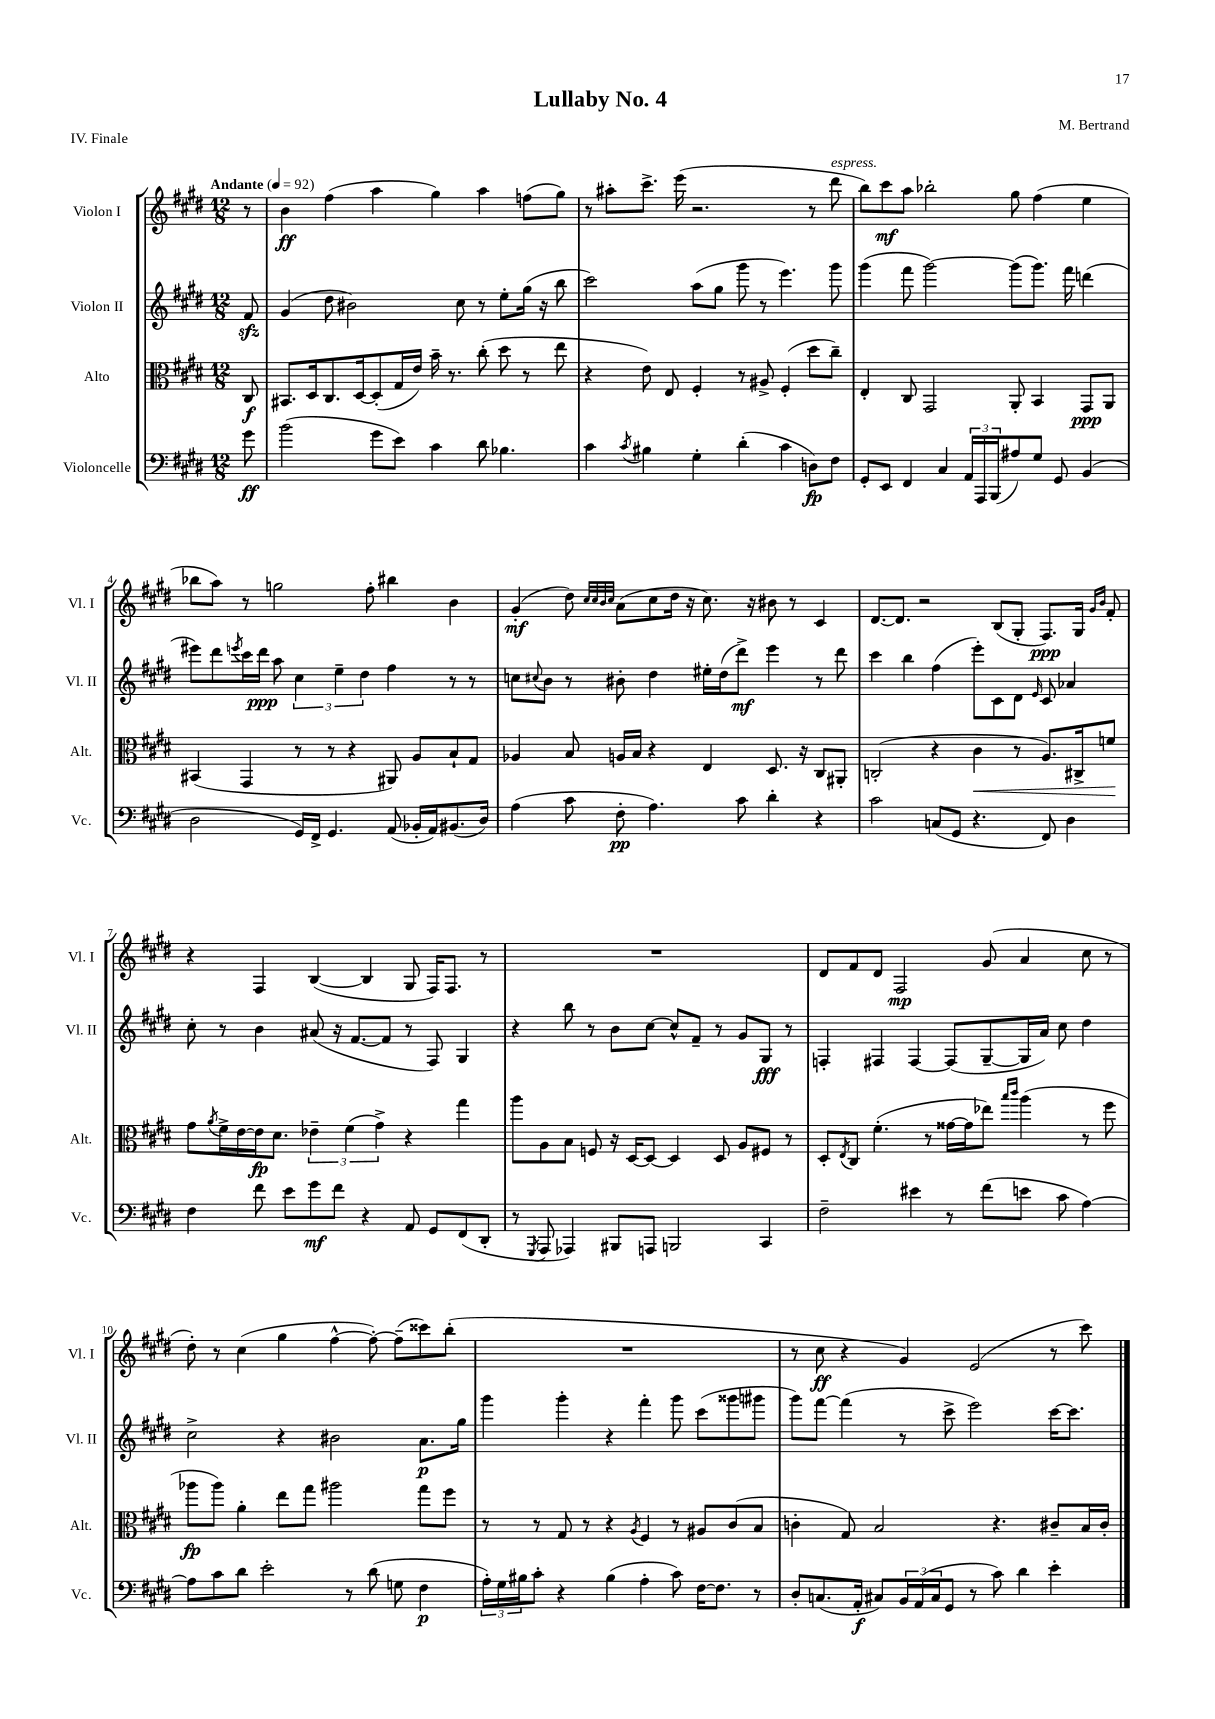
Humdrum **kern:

**kern	**kern	**kern	**kern
*staff4	*staff3	*staff2	*staff1
*clefF4	*clefC3	*clefG2	*clefG2
*k[f#c#g#d#]	*k[f#c#g#d#]	*k[f#c#g#d#]	*k[f#c#g#d#]
*M12/8	*M12/8	*M12/8	*M12/8
*MM92	*MM92	*MM92	*MM92
8g#\	8C#/	8f#/	8r
=	=	=	=
(2b\	8.BB#/L	(4g#/	4b\
.	16D#/k	.	.
.	8.C#/	8dd#\	(4ff#\
.	.	2b#\)	.
.	[16D#/k	.	.
8g#\L	(8D#'/]	.	4aa\
8e\J)	16G#/L	.	.
.	16e/JJ)	.	.
4c#\	16b~\	.	4gg#\)
.	8.r	.	.
.	.	8cc#\	.
8d#\	(8cc#'\	8r	4aa\
4.B-\	8dd#\	8ee'\L	.
.	8r	(16gg#\Jk	(8ff\L
.	.	16r	.
.	8ee\	8bb\	8gg#\J)
=	=	=	=
4c#\	4r	2ccc#\)	8r
.	.	.	8aa#'\L
8qc#/	.	.	.
4B#\	8e\)	.	8.ccc#^\J
.	8E/	.	.
.	.	.	(16eee\
4G#'\	4F#'/	(8aa\L	2.r
.	.	8gg#\J	.
(4d#'\	8r	8ggg#\	.
.	8A#^/	8r	.
4c#\	(4F#'/	4.eee\)	.
8D\L)	8dd#\L	.	8r
8F#\J	8cc#~\J)	8ggg#\	8ddd#\
=	=	=	=
8GG#'/L	4E'/	(4ggg#\	8bb\L)
8EE/J	.	.	8ccc#\
4FF#/	8C#/	8fff#\	8aa\J
.	2GG#/	[2ggg#\)	2bb-'\
4C#/	.	.	.
24AA/LL	.	.	.
24AAA/	.	.	.
(24BBB/J	.	.	.
8A#/)	8AA'/	(8ggg#\]L	8gg#\
8G#/J	4BB/	8.ggg#\J)	(4ff#\
8GG#/	.	.	.
.	.	16fff#\	.
(4BB/	8GG#/L	(4ddd\	4ee\
.	8AA/J	.	.
=	=	=	=
2D#\	(4BB#/	8eee#\L)	8bb-\L
.	.	8ddd#\	8aa\J)
.	.	8qeee/	.
.	4GG#/	16ccc#\L	8r
.	.	16ddd#\JJ	.
.	.	8aa\	2gg\
16GG#/LL)	8r	6cc#\	.
16FF#^/JJ	.	.	.
4.GG#/	8r	.	.
.	.	6ee~\	.
.	4r	.	.
.	.	6dd#\	.
.	.	.	8ff#'\
(8AA/	8AA#/)	4ff#\	4bb#\
16BB-'/LL	8A/L	.	.
16AA/J)	.	.	.
(8.BB#/	8B`/	8r	4b\
.	8G#/J	8r	.
16D#/Jk)	.	.	.
=	=	=	=
(4A\	4A-/	8cc\L	(4g#'/
.	.	8qqcc#/	.
.	.	8b\J	.
8c#\	8B/	8r	8dd#\)
.	.	.	32qqcc#/LLL
.	.	.	32qqcc#/
.	.	.	32qqb/
.	.	.	32qqcc#/JJJ
8F#'\	16A/LL	8b#'\	(8a\L
.	16B/JJ	.	.
4.A\)	4r	4dd#\	8cc#\
.	.	.	16dd#\Jk
.	.	.	16r
.	4E/	16ee#'\LL	8.cc#\)
.	.	(16dd#\J	.
8c#\	.	8ddd#^\J)	.
.	.	.	16r
4d#'\	8.D#/	4eee\	8b#\
.	.	.	8r
.	16r	.	.
4r	8C#/L	8r	4c#/
.	8AA#'/J	8ddd#\	.
=	=	=	=
2c#\	(2C'/	4ccc#\	[8.d#/L
.	.	.	8.d#/]J
.	.	4bb\	.
.	.	.	2r
(8C/L	4r	(4ff#\	.
8GG#/J	.	.	.
4.r	4c#\	8eee'\L)	.
.	.	8c#\	(8B/L
.	8r	8d#\J	8G#'/J
.	.	16qqe/	.
8FF#/)	8.A/L)	8c#/	8.F#/L)
4D#\	.	4a-/	.
.	16C#^/k	.	16G#/Jk
.	.	.	16qqg#/LL
.	.	.	16qqb/JJ
.	8f/J	.	8f#'/
=	=	=	=
4F#\	8g#\L	8cc#'\	4r
.	8qa/	.	.
.	16f#^\L	8r	.
.	[16e\	.	.
8f#\	16e\]J	4b\	4F#/
.	8.d#\J	.	.
8e\L	.	.	.
8g#\	6e-~\	(8a#/	([4B/
8f#\J	.	16r	.
.	(6f#\	.	.
.	.	[8.f#/L	.
4r	.	.	4B/]
.	6g#^\)	.	.
.	.	8f#/]J	.
8AA/	4r	8r	8G#/
8GG#/L	.	8F#/)	16F#/LK)
.	.	.	8.F#/J
(8FF#/	4gg#\	4G#/	.
8DD#'/J	.	.	8r
=	=	=	=
8r	8aa\L	4r	1.r
8qGGG#/	.	.	.
8AAA/	8A\	.	.
4AAA-/)	8B\J	8bb\	.
.	8F/	8r	.
8BBB#/L	16r	8b\L	.
.	[16D#/LK	.	.
8AAA/J	8D#/_J	[8cc#\J	.
2BBB/	4D#/]	8cc#^^/]L	.
.	.	8f#~/J	.
.	8D#/	8r	.
.	8A/L	8g#/L	.
4CC#/	8F#/J	8G#/J	.
.	8r	8r	.
=	=	=	=
2F#~\	8D#'/L	4F'/	8d#/L
.	8qE/	.	.
.	8C#/J	.	8f#/
.	(4.f#'\	4F#/	8d#/J
.	.	.	2F#/
4e#\	.	[4F#/	.
.	8r	.	.
8r	[16g##\LL	(8F#/]L	.
.	16g##\]J	.	.
(8f#\L	8ee-\J)	[8G#~/	(8g#/
.	16qqbb/LL	.	.
.	16qqccc#/JJ	.	.
8e\J	(4aa\	16G#/]L	4a/
.	.	16a/JJ)	.
8c#\	.	8cc#\	.
[4A\)	8r	4dd#\	8cc#\
.	8ff#\	.	8r
=	=	=	=
8A\]L	8aa-\L	2cc#^\	8dd#'\)
8c#\	8aa-\J)	.	8r
8d#\J	4a'\	.	(4cc#\
2e'\	.	.	.
.	8ee\L	4r	4gg#\
.	8gg#\J	.	.
.	2aa#\	2b#\	[4ff#^^\
8r	.	.	.
(8d#\	.	.	8ff#'\_)
8G\	.	.	(8ff#~\]L
4F#\	8gg#\L	8.a\L	8ccc##\)
.	8ff#\J	.	(8bb'\J
.	.	16gg#\Jk	.
=	=	=	=
24A'\LL)	8r	4ggg#\	1.r
24G#\	.	.	.
24B#\J	.	.	.
8c#'\J	8r	.	.
4r	8G#/	4ggg#'\	.
.	8r	.	.
(4B#\	4r	4r	.
.	8qA/	.	.
4A'\	4F#/	4fff#'\	.
8c#\)	8r	8ggg#\	.
[16F#\LK	8A#/L	(8ccc#\L	.
8.F#\]J	.	.	.
.	(8c#/	8ggg##\	.
8r	8B/J	8ggg#\J	.
=	=	=	=
8D#'/L	4c'\	8ggg#\L)	8r
(8.C/	.	[8fff#\J	8cc#\
.	8G#/)	(4fff#\]	4r
16AA'/Jk	.	.	.
8C#/L)	2B/	.	.
24BB/L	.	8r	4g#/)
(24AA/	.	.	.
24C#/J	.	.	.
8GG#/J	.	8ccc#^\	.
8r	.	2eee\)	(2e/
8c#\)	4.r	.	.
4d#\	.	.	.
4e'\	8c#~/L	[16ccc#\LK	8r
.	.	8.ccc#\]J	.
.	16B/L	.	8ccc#\)
.	16c#'/JJ	.	.
==	==	==	==
*-	*-	*-	*-
